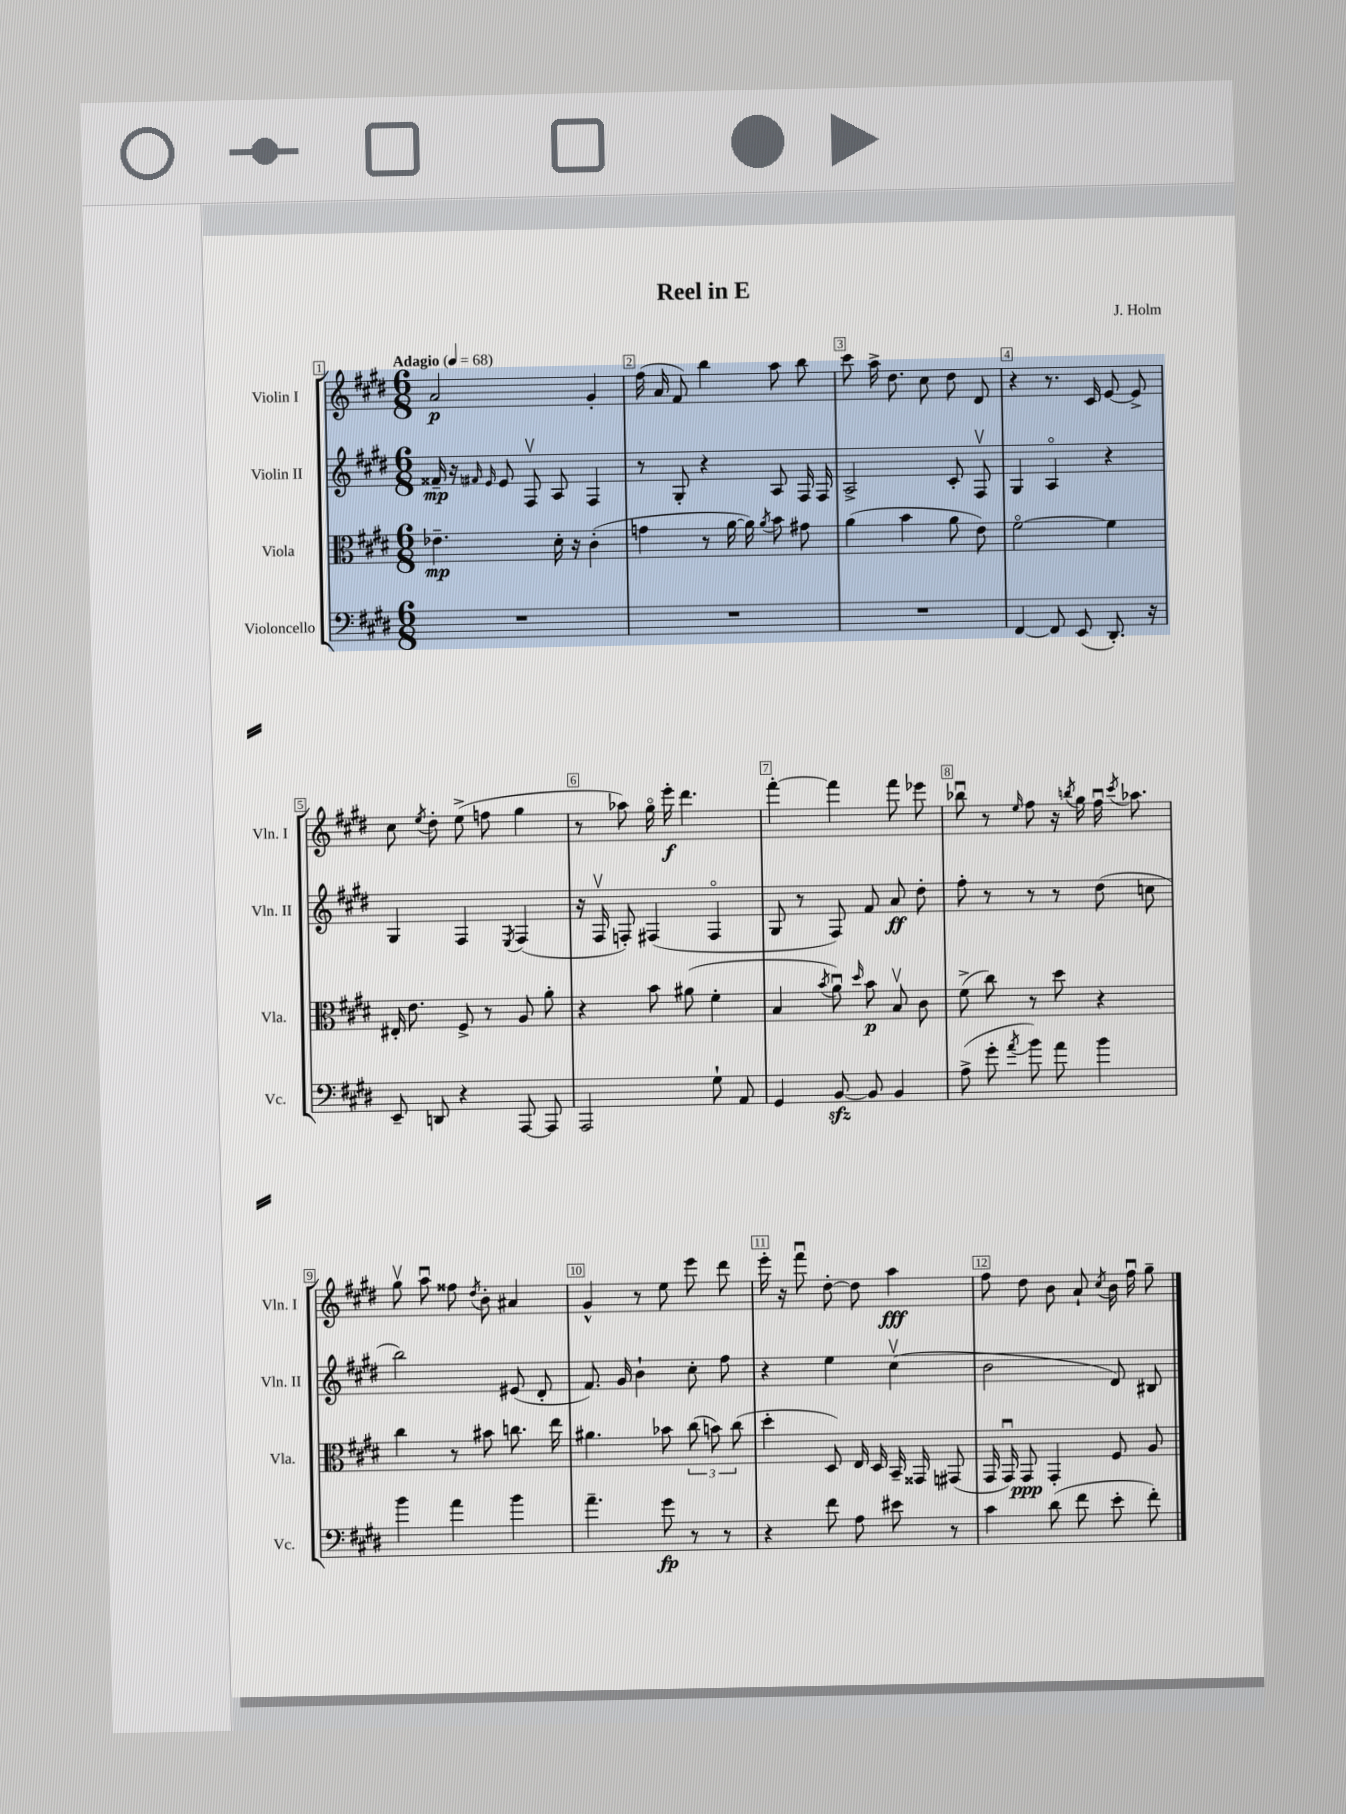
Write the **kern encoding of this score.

**kern	**kern	**kern	**kern
*staff4	*staff3	*staff2	*staff1
*clefF4	*clefC3	*clefG2	*clefG2
*k[f#c#g#d#]	*k[f#c#g#d#]	*k[f#c#g#d#]	*k[f#c#g#d#]
*M6/8	*M6/8	*M6/8	*M6/8
*MM68	*MM68	*MM68	*MM68
2.r	4.e-~	16f##~	2a
.	.	16r	.
.	.	16qqf#	.
.	.	16qqe	.
.	.	8e	.
.	.	8F#v	.
.	16d#'	8A	.
.	16r	.	.
.	(4c#'	4F#	4g#'
=	=	=	=
2.r	4g	8r	(16ff#
.	.	.	16a
.	.	8G#'	8f#)
.	8r	4r	4bb
.	[16a	.	.
.	16a])	.	.
.	8qa	.	.
.	8b	8A	8aa
.	8g#	16F#	8bb
.	.	16F#	.
=	=	=	=
2.r	(4a	2A^	8ccc#
.	.	.	16aa^
.	.	.	8.dd#
.	4b	.	.
.	.	.	8cc#
.	8a	8c#'	8dd#
.	8e)	8F#v	8d#
=	=	=	=
[4FF#	[2f#o	4G#	4r
8FF#]	.	4Ao	8.r
(8EE	.	.	.
.	.	.	16c#
8.DD#')	4f#]	4r	[8e
.	.	.	8e^]
16r	.	.	.
=	=	=	=
8EE~	16E#'	4G#	8cc#
.	8.e	.	.
.	.	.	8qee
8DD	.	.	8dd#'
4r	8F#^	4F#	(8ee^
.	8r	.	8ff
.	.	8qE	.
[8AAA	8A	(4F#	4gg#
8AAA]	8a'	.	.
=	=	=	=
2AAA	4r	16r	8r
.	.	16F#v	.
.	.	8F')	8aa-)
.	8b	(4F#	16gg#o
.	.	.	16eee'
.	(8a#	.	4.ddd#
8G#`	4f#'	4F#o	.
8AA	.	.	.
=	=	=	=
4GG#	4B	8G#	[4fff#'
.	.	8r	.
.	8qb	.	.
[8BB	8au)	8F#)	4fff#]
.	16qqdd#	.	.
8BB]	8b	8f#	.
4BB	8Bv	8a	8fff#
.	8c#	8dd#'	8eee-
=	=	=	=
(8A^	(8f#^	8ff#'	8bb-u
8g#'	8cc#)	8r	8r
8qa	.	.	16qqee
8b)	8r	8r	8ff#
8a	8dd#	8r	16r
.	.	.	8qbb
.	.	.	16gg#
4b	4r	(8dd#	16ff#u
.	.	.	8qccc#
.	.	.	8.aa-
.	.	8cc	.
=	=	=	=
4b	4cc#	2bb)	8gg#v
.	.	.	8aau
4a	8r	.	8ff##
.	.	.	8qdd#
.	8b#	.	8b'
4b	8.cc	(8e#	4a#
.	.	8d#'	.
.	16ee	.	.
=	=	=	=
4.a~	4.a#	8.f#)	4g#^^
.	.	16g#	.
.	.	4b`	8r
8g#	8b-	.	8ee
8r	(12cc#	8cc#'	8eee
.	12b)	.	.
8r	.	8ff#	8ddd#
.	(12cc#	.	.
=	=	=	=
4r	4dd#'	4r	16eee'
.	.	.	16r
.	.	.	8fff#u
8f#	8D#)	4ee	[8dd#'
8A	16E	.	8dd#]
.	16D#	.	.
8e#	16BB~	(4cc#v	4aa
.	16GG##	.	.
8r	(8GG#	.	.
=	=	=	=
4c#	16GG#	2b	8ff#
.	16GG#u)	.	.
.	8GG#	.	8dd#
(8d#	4GG#'	.	8b
8f#	.	.	8a`
.	.	.	8qcc#
8e'	8F#	8d#)	16b
.	.	.	16ff#u
8f#')	8A	8B#	8gg#~
==	==	==	==
*-	*-	*-	*-
